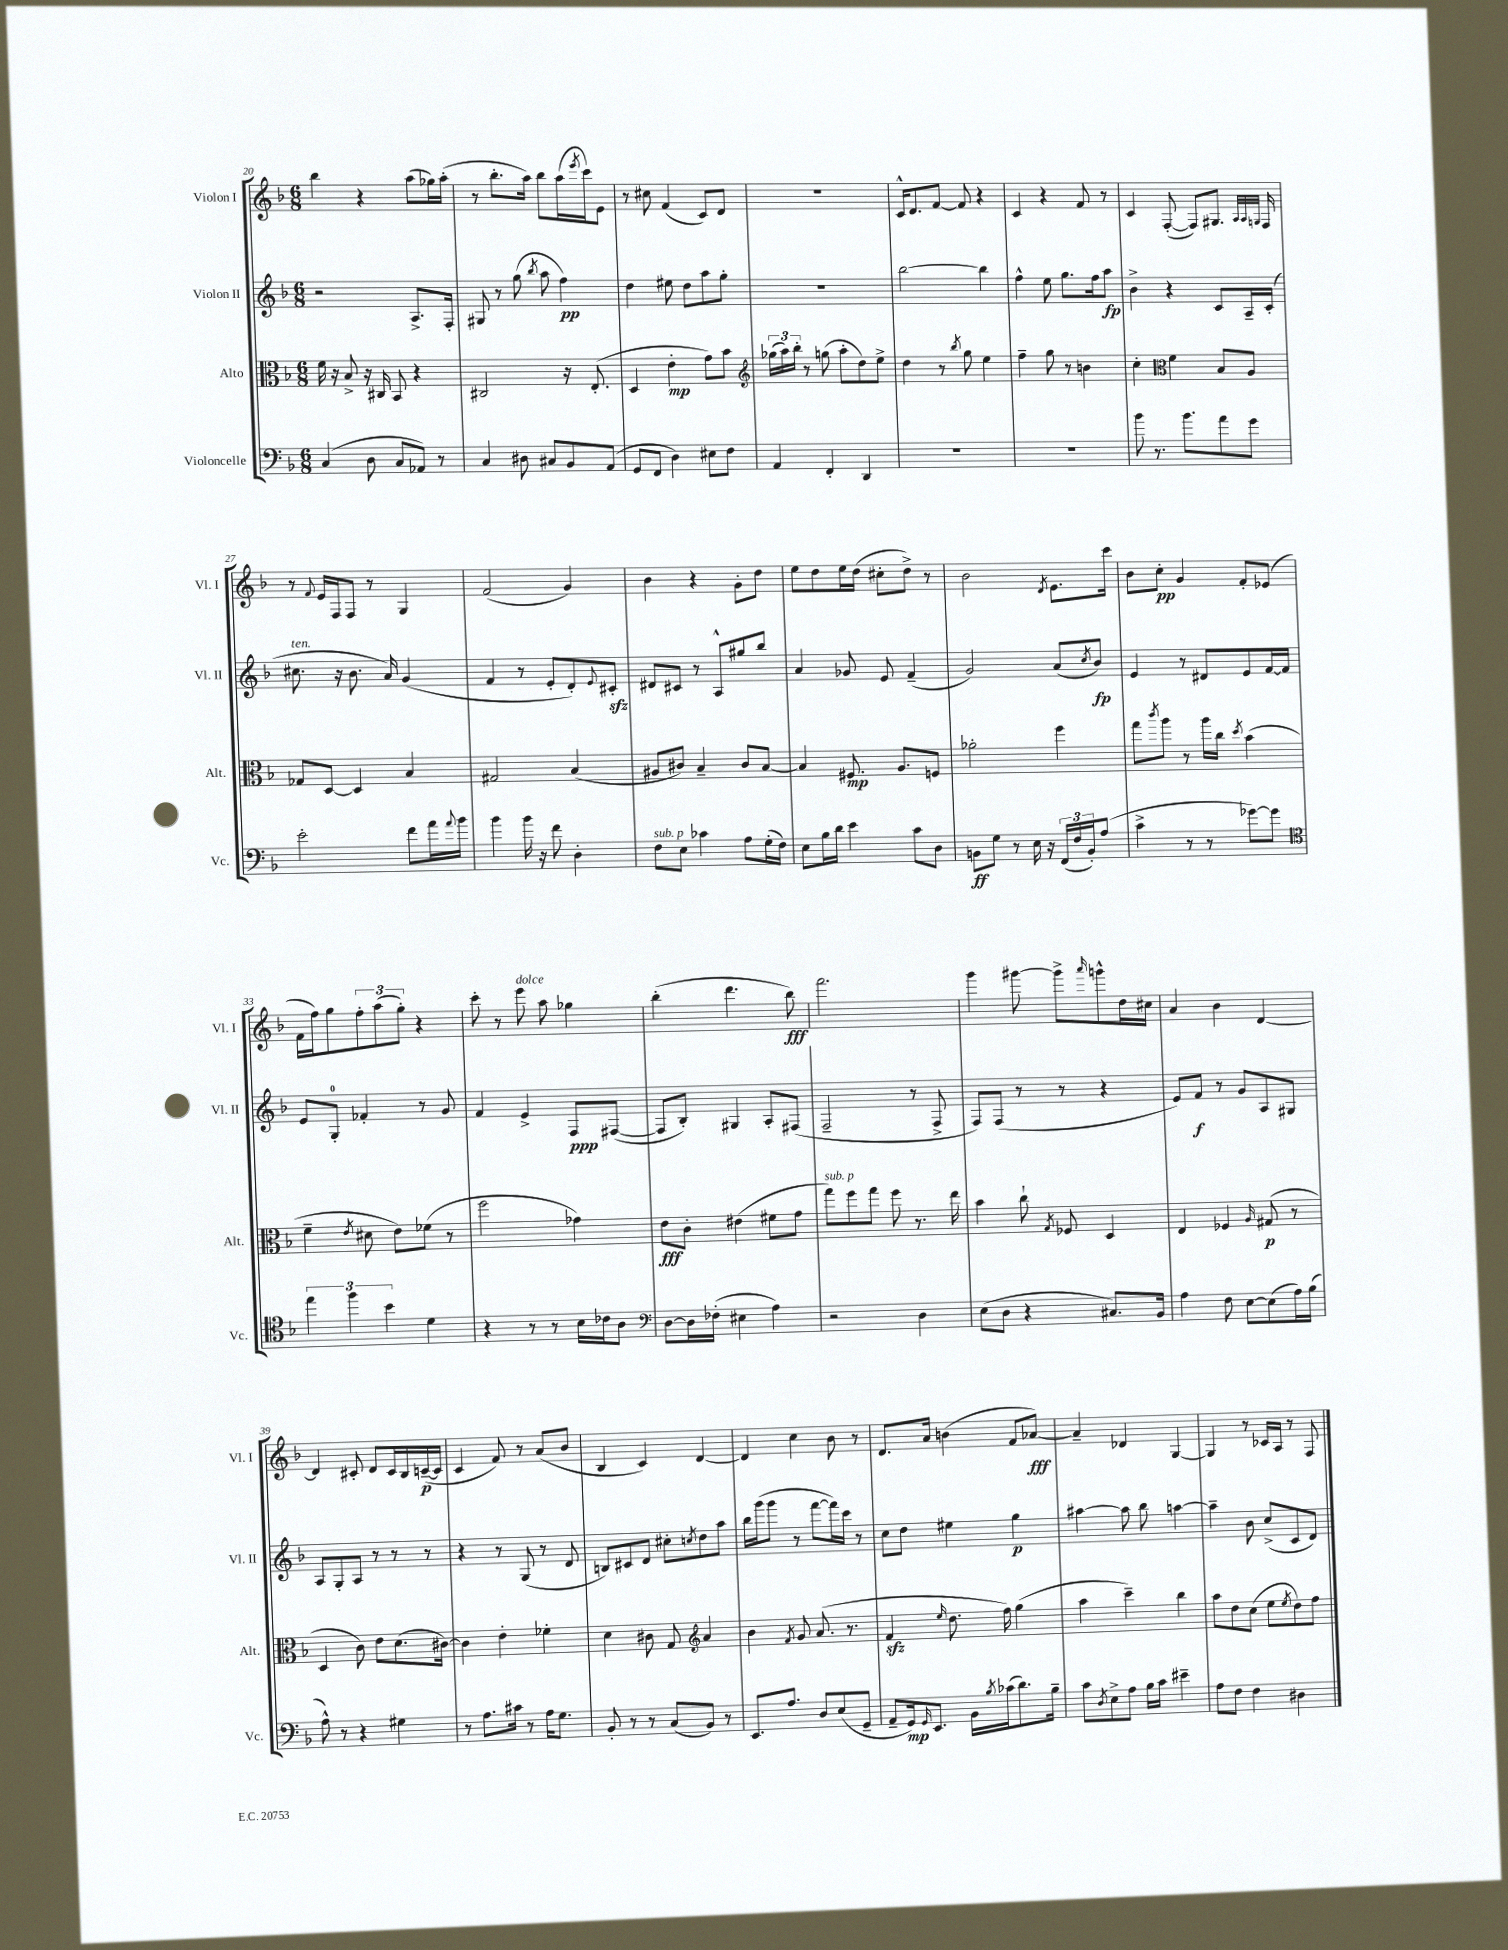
<<
\new StaffGroup <<
\new Staff = "s0" \with { instrumentName = "Violon I" shortInstrumentName = "Vl. I" } {
    \clef treble \key f \major \numericTimeSignature \time 6/8
    bes''4 r4 a''8( ges''16) a''16-.( |
    r8 bes''8.-. a''16) bes''8 a''16( \acciaccatura { e'''8 } c'''16) e'8 |
    r8 cis''8 f'4( c'8) d'8 |
    R2. |
    c'16-^ d'8. f'8~ f'8 r4 |
    c'4 r4 f'8 r8 |
    c'4 f8~-.( f8) gis8. \grace { a32 a32 g32 } f16 |
    r8 \appoggiatura { f'8 } e'16 f16 f8 r8 g4 |
    f'2( g'4) |
    bes'4 r4 g'8-. d''8 |
    e''8 d''8 e''16 d''16( cis''8-. d''8->) r8 |
    bes'2 \acciaccatura { d'8 } e'8. c'''16 |
    bes'8 c''8-.\pp g'4 f'8-. ees'8( |
    f'16 f''16) g''8 \tuplet 3/2 { f''8-. a''8( g''8-.) } r4 |
    c'''8-. r8 e'''8^\markup { \italic "dolce" } a''8 ges''4 |
    bes''4-.( d'''4. bes''8\fff) |
    f'''2. |
    g'''4 gis'''8~ gis'''8-> \grace { a'''16 } g'''8-^ d''16 cis''16 |
    a'4 bes'4 d'4~ |
    d'4 cis'8-. d'8 cis'16 bes16 c'16~--\p( c'16 |
    c'4 f'8) r8 a'8( bes'8 |
    bes4 c'4) d'4~ |
    d'4 c''4 bes'8 r8 |
    d'8. a'16 b'4( f'8 aes'8~\fff) |
    aes'4-- des'4 g4~ |
    g4 r8 ces'16 a16 r8 f8 \bar "|." |
}
\new Staff = "s1" \with { instrumentName = "Violon II" shortInstrumentName = "Vl. II" } {
    \clef treble \key f \major \numericTimeSignature \time 6/8
    r2 a8.-> f16-. |
    gis8 r8 g''8( \acciaccatura { bes''8 } a''8 f''4\pp) |
    d''4 eis''8 d''8 a''8 g''8-. |
    R2. |
    bes''2~ bes''4 |
    f''4-^ e''8 g''8. f''16 a''8\fp |
    bes'4-> r4 c'8 a16-- c'16-.( |
    cis''8.^\markup { \italic "ten." } r16 bes'8. a'16) g'4( |
    f'4 r8 e'8-. d'8-.) \appoggiatura { e'8 } cis'8-.\sfz |
    dis'8 cis'8 r8 a8-^ gis''8 bes''8 |
    a'4 ges'8 e'8 f'4--( |
    g'2) a'8( \acciaccatura { c''8 } bes'8\fp) |
    e'4 r8 dis'8 e'8 f'16~ f'16 |
    e'8 g8-0-. fes'4-. r8 g'8 |
    f'4 e'4-> f8\ppp fis8~( |
    fis8 bes8-.) gis4 a8-. fis8( |
    f2-- r8 f8-> |
    f8) f8( r8 r8 r4 |
    e'8) f'8\f r8 g'8 a8 gis8 |
    a8 g8-. a8 r8 r8 r8 |
    r4 r8 g8( r8 d'8 |
    b8) cis'8 d'8 cis''8-. \acciaccatura { c''8 } d''8 a''8 |
    bes''16 g'''16( g'''8 r8 f'''8~ f'''16) c'''16 r8 |
    c''8 d''8 eis''4 g''4\p |
    ais''4~ ais''8 bes''8 a''4~ |
    a''4-- bes'8 c''8->( c'8 d'8) \bar "|." |
}
\new Staff = "s2" \with { instrumentName = "Alto" shortInstrumentName = "Alt." } {
    \clef alto \key f \major \numericTimeSignature \time 6/8
    f'16 r16 bes8-> r16 cis16 bes,8 r4 |
    cis2 r16 e8.-.( |
    d4 e'4-.\mp g'8) bes'8 |
    \clef treble \tuplet 3/2 { ges''16( a''16) bes''16-. } r8 g''8( a''8-. d''8) e''8-> |
    d''4 r8 \acciaccatura { bes''8 } g''8 e''4 |
    f''4-- g''8 r8 b'4 |
    c''4-. \clef alto f'4 bes8 a8 |
    ges8 d8~ d4 bes4 |
    gis2 bes4( |
    ais8 cis'8) bes4-- cis'8 bes8~ |
    bes4 fis8.\mp a8. f8 |
    aes'2-. f''4 |
    g''8 \acciaccatura { c'''8 } a''8 r8 a''16 c''16 \acciaccatura { d''8 } bes'4( |
    f'4-- \acciaccatura { e'8 } dis'8 e'8) fes'8( r8 |
    f''2 ges'4) |
    e'8\fff c'8-. eis'4( fis'8 g'8 |
    g''8^\markup { \italic "sub. p" }) f''8 g''8 f''8 r8. e''16 |
    bes'4 c''8-! \acciaccatura { g8 } fes8 d4 |
    e4 fes4 \grace { a16 } gis8\p( r8 |
    d4 c'8) e'8 d'8.( cis'16~) |
    cis'4 e'4-. fes'4-. |
    d'4 cis'8 g8 \clef treble a'4 |
    bes'4 \acciaccatura { f'8 } g'8 a'8.( r8. |
    f'4\sfz \grace { e''16 } d''8. f''16) g''4( |
    a''4 c'''4--) bes''4 |
    a''8 d''8 c''8( e''8 \acciaccatura { e''8 } d''8) f''8 \bar "|." |
}
\new Staff = "s3" \with { instrumentName = "Violoncelle" shortInstrumentName = "Vc." } {
    \clef bass \key f \major \numericTimeSignature \time 6/8
    c4( d8 c8 aes,8) r8 |
    c4 dis8 cis8 bes,8 a,8( |
    g,8 f,8 d4) eis8 f8 |
    a,4 f,4-. d,4 |
    R2. |
    R2. |
    bes'8 r8. bes'8. a'8 g'8 |
    e'2-. f'8 a'16 \appoggiatura { a'8 } bes'16 |
    bes'4 bes'16 r16 f'8 d4-. |
    f8^\markup { \italic "sub. p" } e8 ces'4 a8 g16-.( f16) |
    e8 bes16 d'16 e'4 c'8 d8 |
    b,8\ff g8 r8 e16 r16 \tuplet 3/2 { f,16( f16 b,16-.) } a8( |
    c'4-> r8 r8 ges'8~) ges'8 |
    \clef tenor \tuplet 3/2 { e''4 f''4 bes'4 } d'4 |
    r4 r8 r8 bes16 ces'16 a8 |
    \clef bass d8~ d16 fes16-.( eis4 a4) |
    r2 d4 |
    e8( d8 r4 cis8.) bes,16 |
    a4 f8 e8~ e8( a16) bes16( |
    a8-^) r8 r4 gis4 |
    r8 a8. cis'16 r8 a16 g8. |
    bes,8-. r8 r8 c8( bes,8) r8 |
    e,8. a8. d8 e8( g,8-- |
    a,8-- g,16\mp) \grace { g,16 } e,8. bes,16 \acciaccatura { bes8 } ces'16( d'8.) bes16-- |
    c'8 \acciaccatura { d8 } e8-> a8 bes16 c'16 eis'4-- |
    a8 f8 f4 dis4 \bar "|." |
}
>>
>>
\layout { \context { \Score currentBarNumber = #20 } }
